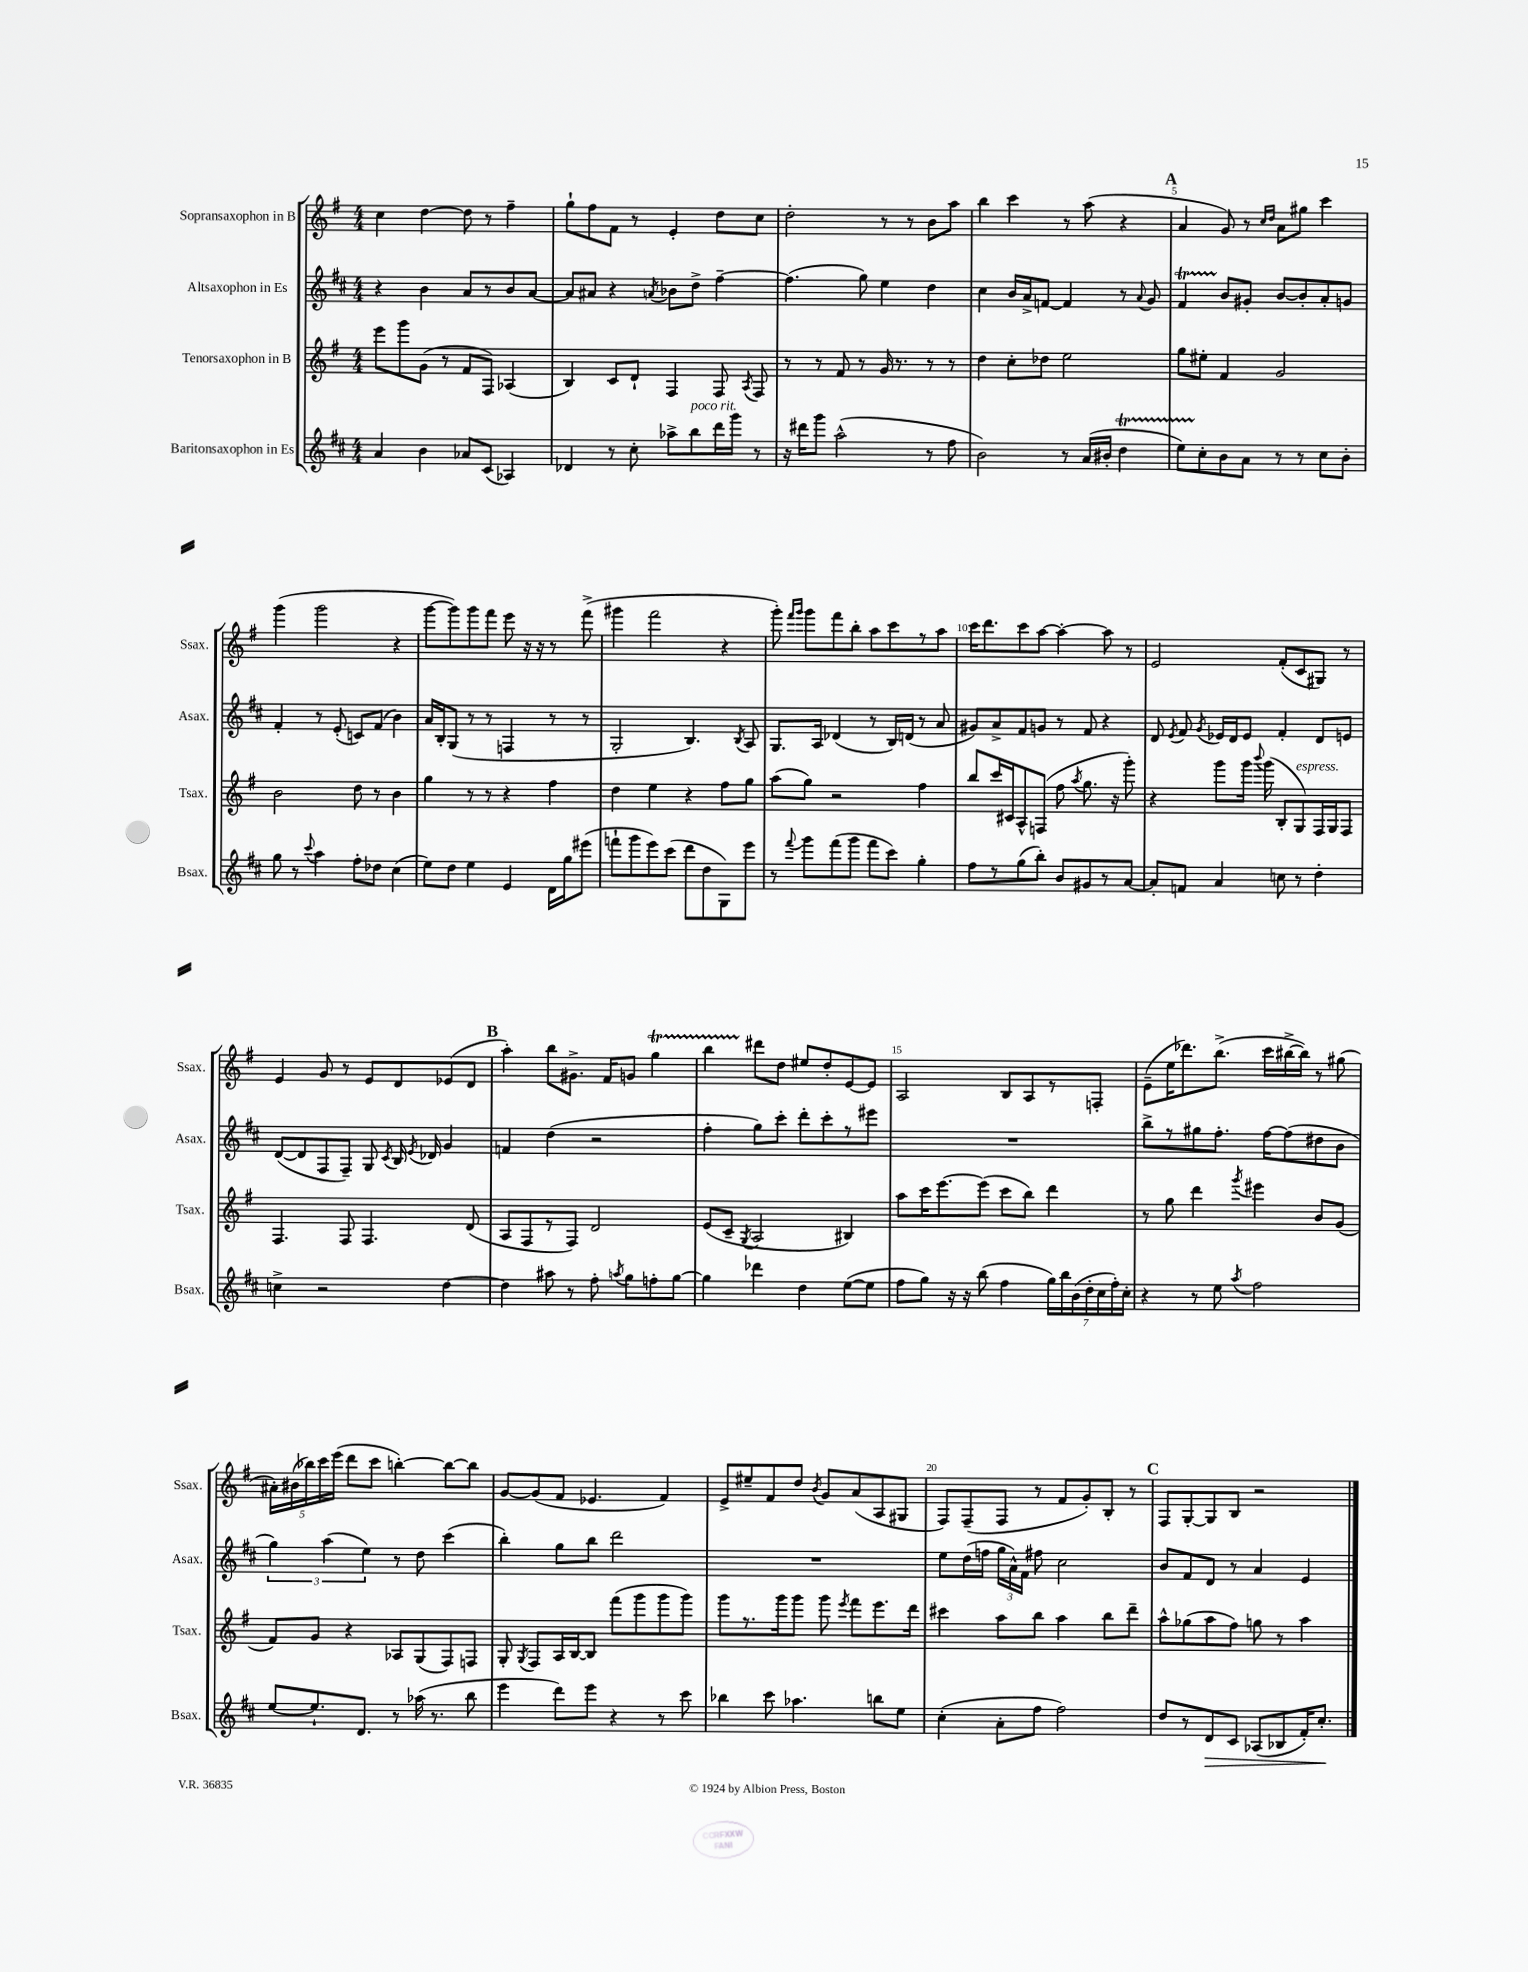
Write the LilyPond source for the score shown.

<<
\new StaffGroup <<
\new Staff = "s0" \with { instrumentName = "Sopransaxophon in B" shortInstrumentName = "Ssax." } {
    \clef treble \key g \major \numericTimeSignature \time 4/4
    \autoBeamOff c''4 d''4~ d''8 r8 fis''4-- |
    g''8[-! fis''8 fis'8] r8 e'4-. d''8[ c''8] |
    d''2-. r8 r8 b'8[ a''8] |
    b''4 c'''4 r8 a''8( r4 |
    \mark \markup { \bold "A" } a'4 g'8) r8 \grace { c''16[ d''16] } a'8[ gis''8] c'''4 |
    g'''4( g'''2 r4 |
    g'''8[~ g'''8) g'''8 fis'''8] e'''8 r16 r16 r8 fis'''8->( |
    gis'''4 fis'''2 r4 |
    g'''8-.) \grace { fis'''16[ g'''16] } g'''8[ fis'''8 b''8]-. a''8[ c'''8 r8 a''8] |
    c'''16[ d'''8. c'''8 a''8]~ a''4~-. a''8 r8 |
    e'2 fis'8[-.( c'8 gis8]) r8 |
    e'4 g'8 r8 e'8[ d'8 ees'8( d'8] |
    \mark \markup { \bold "B" } a''4-.) b''8[ gis'8.]-> fis'16[ g'8] g''4\startTrillSpan |
    b''4 dis'''8[\stopTrillSpan d''8] eis''8[ d''8-. e'8~ e'8] |
    a2 b8[ a8 r8 f8]-. |
    e'8[--( e''16 des'''8.) b''8.]->( c'''16[ bis''16~-> bis''16]) r8 gis''8( |
    \tuplet 5/4 { ais'16[-.) bis'16( bes''16) c'''16 e'''16]( } d'''8[ c'''8] b''4~-.) b''8[~ b''8] |
    g'8[~ g'8( fis'8] ees'4. fis'4) |
    e'8[-> eis''8-- fis'8 d''8] \acciaccatura { b'8 } g'8[ a'8( a8 gis8] |
    fis8[) fis8--( fis8] r8 fis'8[ g'8-.) b8]-. r8 |
    \mark \markup { \bold "C" } fis8[ g8~-. g8 b8] r2 \bar "|." |
}
\new Staff = "s1" \with { instrumentName = "Altsaxophon in Es" shortInstrumentName = "Asax." } {
    \clef treble \key d \major \numericTimeSignature \time 4/4
    \autoBeamOff r4 b'4 a'8[ r8 b'8 a'8]~ |
    a'8[ ais'8] r4 \acciaccatura { a'8 } bes'8[ d''8]-> fis''4~-- |
    fis''4.( g''8) e''4 d''4 |
    cis''4 b'16[ a'16-> f'8]~ f'4 r8 \appoggiatura { a'8 } g'8 |
    \mark \markup { \bold "A" } fis'4\startTrillSpan b'8[\stopTrillSpan gis'8]-. b'8[~ b'8-. a'8-. g'8] |
    fis'4-. r8 e'8-.( c'8[) fis'8]( b'4) |
    a'16[ b16-. g8]( r8 r8 f4 r8 r8 |
    g2-. b4.) \acciaccatura { b8 } a8 |
    g8.[ a16] des'4( r8 b16[) d'16]( r8 a'8 |
    gis'8[) a'8-> fis'8 g'8] r8 fis'8 r4 |
    d'8 \acciaccatura { e'8 } fis'8 \acciaccatura { g'8 } ees'16[ d'16 ees'8] fis'4-. d'8[ e'8] |
    d'8[~( d'8 fis8 fis8]--) g8 \acciaccatura { cis'8 } b16 \acciaccatura { e'8 } des'16 g'4 |
    \mark \markup { \bold "B" } f'4 d''4( r2 |
    fis''4-. g''8[) cis'''8]-. d'''8[-. cis'''8-. r8 eis'''8] |
    R1 |
    b''8[-> r8 gis''8 fis''8.]-. fis''16[~ fis''8( dis''8 b'8] |
    \tuplet 3/2 { g''4) a''4( e''4) } r8 d''8 cis'''4( |
    b''4-.) g''8[ b''8] d'''2 |
    R1 |
    e''8[ d''16( f''16] \tuplet 3/2 { g''16[ a'16-^) fis'16] } fis''8 cis''2 |
    \mark \markup { \bold "C" } b'8[ fis'8 d'8] r8 a'4 e'4 \bar "|." |
}
\new Staff = "s2" \with { instrumentName = "Tenorsaxophon in B" shortInstrumentName = "Tsax." } {
    \clef treble \key g \major \numericTimeSignature \time 4/4
    \autoBeamOff e'''8[ g'''8 g'8]( r8 fis'8[ fis8]) aes4( |
    b4) c'8[ d'8]-! fis4 fis8 \acciaccatura { a8 } fis8 |
    r8 r8 fis'8 r8 g'16 r8. r8 r8 |
    d''4 c''8[-. des''8] e''2 |
    \mark \markup { \bold "A" } g''8[ eis''8]-. fis'4 g'2 |
    b'2 d''8 r8 b'4 |
    g''4 r8 r8 r4 fis''4 |
    d''4 e''4 r4 fis''8[ g''8] |
    a''8[( g''8]) r2 fis''4 |
    b''8[ c'''16 cis'16 a8-^ f8]( fis''8 \acciaccatura { a''8 } g''8. r16 g'''8-.) |
    r4 g'''8[ g'''16] \appoggiatura { b'''8 } g'''16( b8[-. g8^\markup { \italic "espress." }) fis16 g16 fis8] |
    fis4. fis8 fis4. d'8( |
    \mark \markup { \bold "B" } a8[ fis8 r8 fis8]) d'2 |
    e'8[( c'8]-- \acciaccatura { g8 } a2 bis4) |
    a''8[ c'''16 e'''8.~ e'''8]( c'''8[ b''8]) d'''4 |
    r8 g''8 d'''4 \acciaccatura { g'''8 } eis'''4 b'8[ g'8]( |
    fis'8[) g'8] r4 aes8[ g8( fis8) f8] |
    g8-. \acciaccatura { g8 } fis8[ a16 b16~ b8] fis'''8[( g'''8 g'''8 g'''8]) |
    g'''8[ r8. g'''16 g'''8] g'''8 \acciaccatura { e'''8 } fis'''8[ e'''8. d'''16] |
    cis'''4 a''8[ b''8] a''4 b''8[ d'''8]-- |
    \mark \markup { \bold "C" } a''8[-^ ges''8( a''8 fis''8]) g''8 r8 a''4 \bar "|." |
}
\new Staff = "s3" \with { instrumentName = "Baritonsaxophon in Es" shortInstrumentName = "Bsax." } {
    \clef treble \key d \major \numericTimeSignature \time 4/4
    \autoBeamOff a'4 b'4 aes'8[ cis'8]( aes4) |
    des'4 r8 cis''8-. aes''8[-> b''8^\markup { \italic "poco rit." } d'''16 g'''16] r8 |
    r16 dis'''16[ g'''8] a''2-^( r8 fis''8 |
    b'2) r8 a'16[( bis'16]-. d''4\startTrillSpan |
    \mark \markup { \bold "A" } e''8[) cis''8-.\stopTrillSpan b'8 a'8] r8 r8 cis''8[ b'8]-. |
    g''8 r8 \appoggiatura { cis'''8 } a''4 fis''8[-. des''8] cis''4( |
    e''8[) d''8] e''4 e'4 d'16[ g''16 eis'''8]( |
    f'''8[-! g'''8 e'''8) cis'''8]( d'''8[ d''8 g8) e'''8] |
    r8 \appoggiatura { fis'''8 } g'''8[ fis'''8( g'''8] fis'''8[ cis'''8]) g''4-. |
    fis''8[ r8 g''8( b''8]-.) b'8[ gis'8 r8 a'8]~ |
    a'8[-. f'8] a'4 c''8 r8 d''4-. |
    c''4-> r2 d''4~ |
    \mark \markup { \bold "B" } d''4 ais''8 r8 fis''8-. \acciaccatura { a''8 } g''8[ f''8-. g''8]~ |
    g''4 des'''4 d''4 e''8[~( e''8] |
    fis''8[ g''8]) r16 r16 b''8( fis''4 \tuplet 7/4 { g''16[) b''16 b'16( d''16-. cis''16 fis''16-.) cis''16]-. } |
    r4 r8 e''8 \acciaccatura { a''8 } fis''2 |
    e''8[~ e''8.-! d'8.] r8 aes''16( r8. b''8 |
    e'''4 d'''8[) e'''8] r4 r8 cis'''8 |
    bes''4 cis'''8 aes''4. b''8[ e''8] |
    cis''4-.( a'8[-. fis''8] fis''2) |
    \mark \markup { \bold "C" } d''8[ r8 d'8\> cis'8] aes8[( bes8 fis'16-.) cis''8.]-.\! \bar "|." |
}
>>
>>
\layout { \context { \Score \override BarNumber.break-visibility = ##(#f #t #t) barNumberVisibility = #(every-nth-bar-number-visible 5) } }
